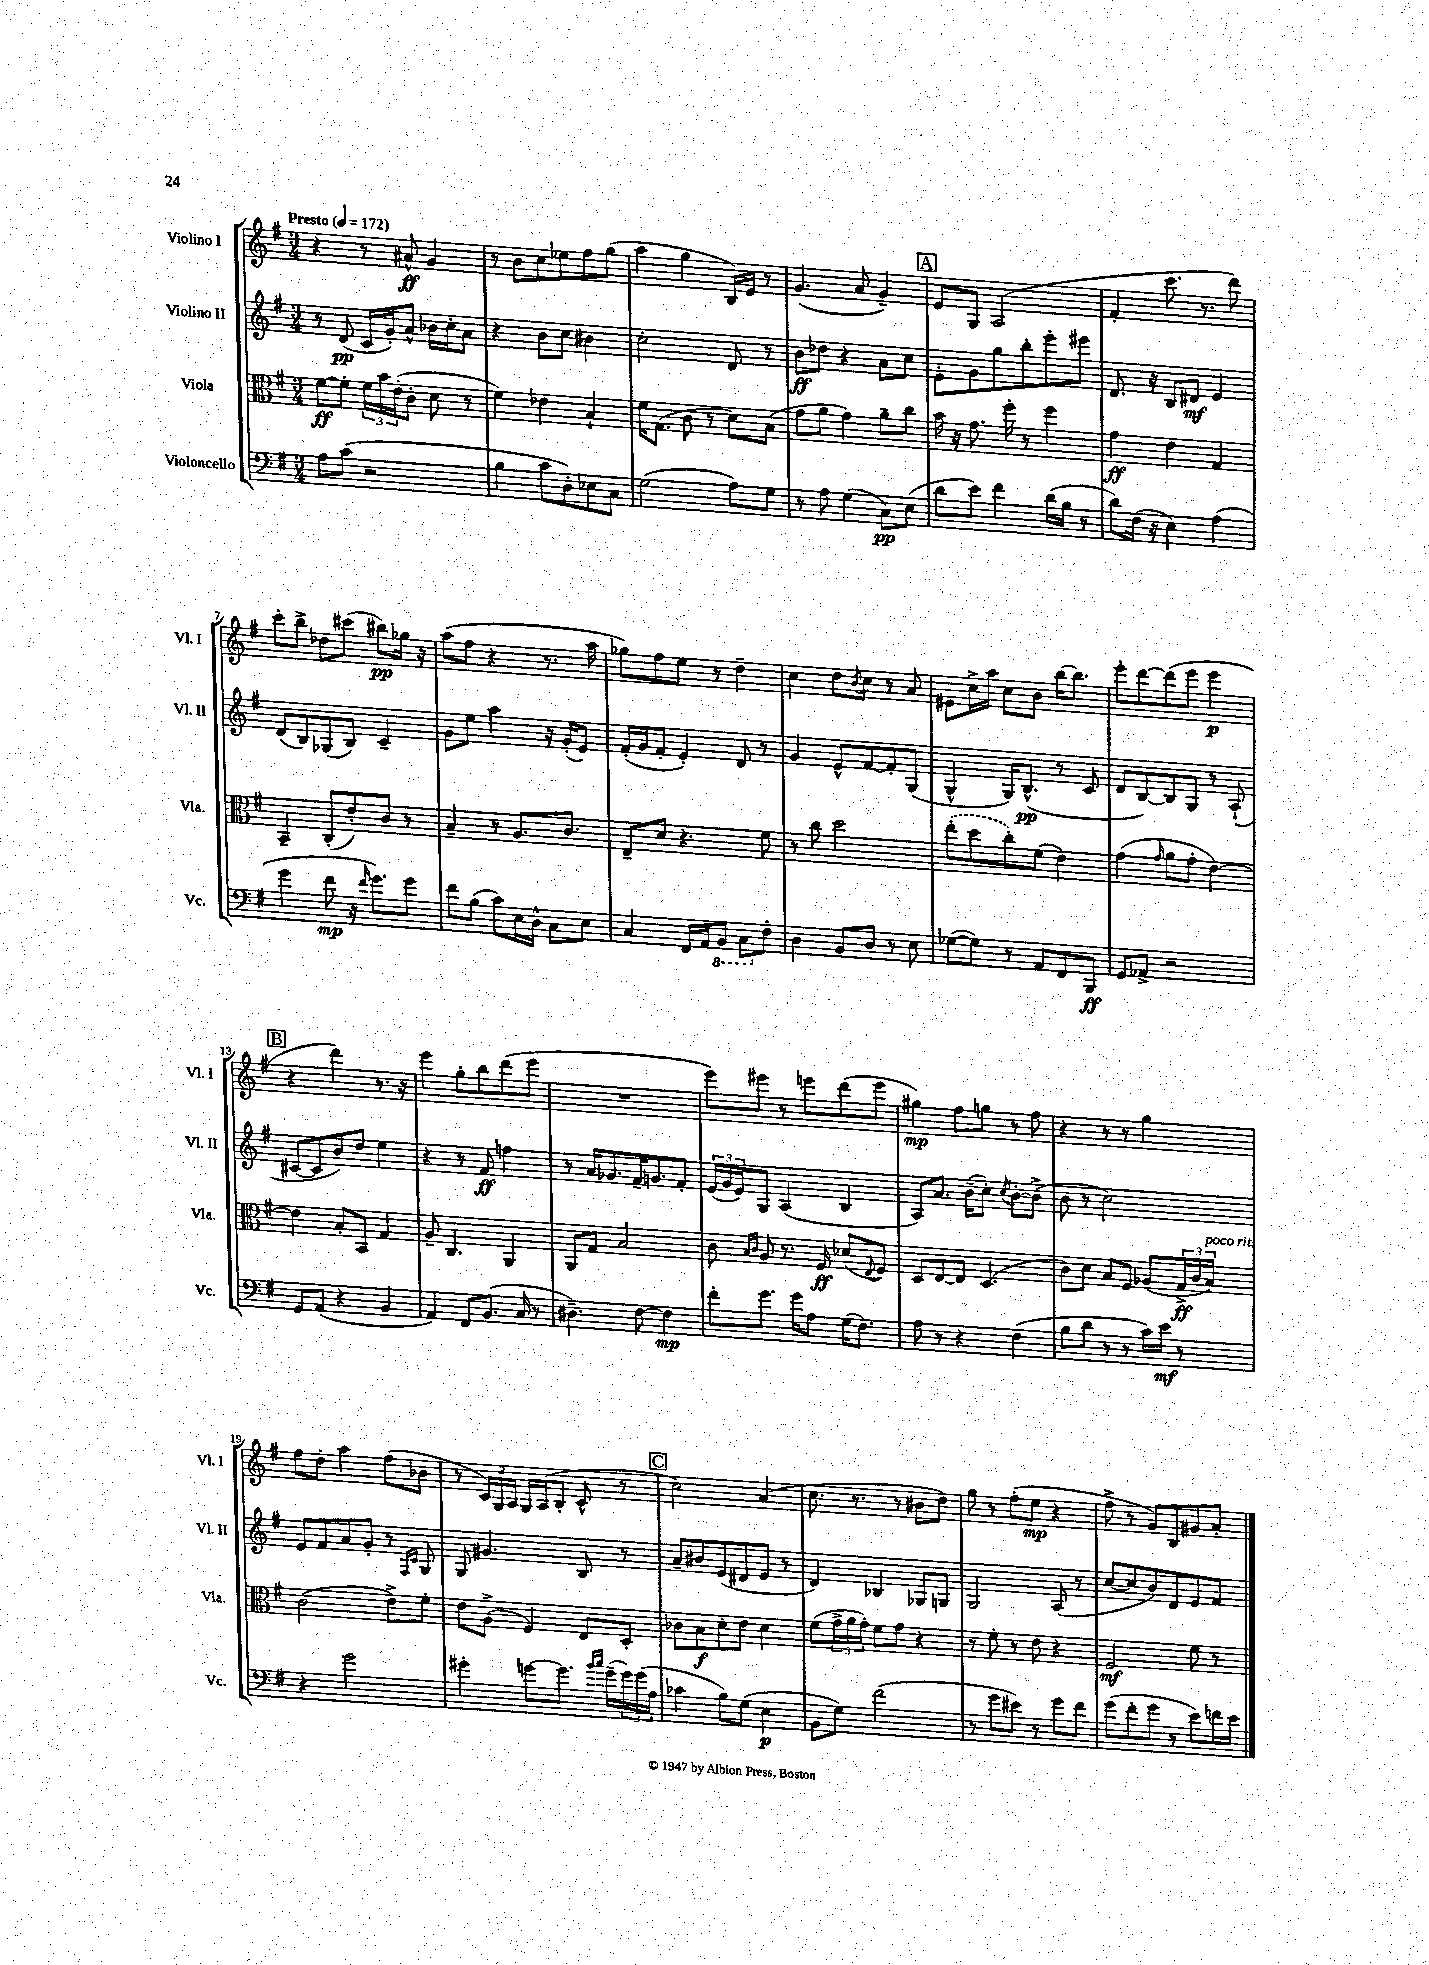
<<
\new StaffGroup <<
\new Staff = "s0" \with { instrumentName = "Violino I" shortInstrumentName = "Vl. I" } {
    \clef treble \key g \major \numericTimeSignature \time 3/4 \tempo "Presto" 4 = 172
    r4 r8 ais'8-^\ff g'4 |
    r8 b'8 c''8 ees''8 fis''8 g''8( |
    a''4 g''4 b16) e'16 r8 |
    g'4.( a'8 g'4--) |
    \mark \markup { \box "A" } e'8 g8 a2( |
    fis'4-. c'''8. r8. d'''8) |
    c'''8-. b''8-> des''8 cis'''8( bis''8\pp) ges''16 r16 |
    a''8( fis''8 r4 r8. a''16 |
    ges''8) fis''8 e''8 r8 d''4-- |
    c''4 d''8 \acciaccatura { b'8 } c''8 r8 a'8 |
    eis'8 c''16-> a''16 c''8 b'8 b''16~ b''8. |
    e'''8-. d'''8~ d'''8( e'''8 e'''4\p |
    \mark \markup { \box "B" } r4 d'''4) r8. r16 |
    e'''4 g''8-. b''8 d'''8( e'''8 |
    R2. |
    e'''8) eis'''8 r8 e'''8 d'''8( e'''8 |
    gis''4\mp) fis''8 g''8 r8 fis''8 |
    r4 r8 r8 g''4 |
    fis''8 d''8-. a''4 fis''8( bes'8 |
    r8 \tuplet 3/2 { c'16) g16 a16 } g16 a16( b8-. c'8-^ r8 |
    \mark \markup { \box "C" } c''2) a'4( |
    c''8. r8. r8 bis'8 d''8) |
    g''8 r8 fis''8-.( e''8\mp r4 |
    fis''8-> r8 g'8) b8 gis'8 a'8-. \bar "|." |
}
\new Staff = "s1" \with { instrumentName = "Violino II" shortInstrumentName = "Vl. II" } {
    \clef treble \key g \major \numericTimeSignature \time 3/4
    r8 d'8\pp( c'16 g'16-.) a'8-^ bes'16 c''16-. a'8 |
    r4 b'8 c''8 bis'4 |
    c''2-. d'8 r8 |
    b'8\ff des''8 r4 a'8 c''8 |
    \mark \markup { \box "A" } e'8-. g'8 g''8 b''8-. e'''8-. eis'''8 |
    d'8. r16 b8 dis'8\mf e'4 |
    d'8( b8) ges8( b8) c'4-- |
    g'8 e''8 a''4 r16 g'16-.( e'8) |
    fis'16-.( g'16 fis'8-. e'4-.) d'8 r8 |
    g'4 e'8-^ fis'8~ fis'8-. g8( |
    g4-^ g16) b8.-^\pp( r8 c'8 |
    d'8 b8~) b8 g8 r8 a8-!( |
    \mark \markup { \box "B" } cis'8~ cis'8 b'8) d''8 e''4 |
    r4 r8 fis'8\ff f''4 |
    r8 a'16 ges'8. fis'16-- g'8. fis'8-. |
    \tuplet 3/2 { e'16( g'16 e'16) } g8 a4( b4 |
    a8) a'8. b'16--( c''8-.) \acciaccatura { c''8 } b'8~-. b'8->( |
    b'8 r8 c''2) |
    e'8 fis'8 a'8 g'8-. r8 \grace { fis16 c'16 } g8 |
    g8 gis'4. b8 r8 |
    \mark \markup { \box "C" } a'8-- bis'8 e'8( dis'8 e'8 r8 |
    d'4) bes4 ges8 g8 |
    g2 a8( r8 |
    c''8~ c''8 b'8) d'8 e'8 fis'8 \bar "|." |
}
\new Staff = "s2" \with { instrumentName = "Viola" shortInstrumentName = "Vla." } {
    \clef alto \key g \major \numericTimeSignature \time 3/4
    fis'8~\ff fis'8-. \tuplet 3/2 { fis'16 b'16 e'16-.( } c'8-. d'8 r8 |
    fis'4) ees'4 b4-! |
    fis'16 g8.( c'8 r8 d'8) b8( |
    g'8 a'8 g'4) a'8-- c''8 |
    \mark \markup { \box "A" } b'16 r16 g'8. fis''16-. r8 fis''4 |
    g'4\ff e'4 g4 |
    b,4-- c8-.( e'8-.) c'8 r8 |
    b4-- r8 a8. c'8. |
    e8-- d'8 r4. fis'8 |
    r8 c''8 d''2 |
    \once \slurDashed e''8-.( d''8 c''8-.) fis'8( e'4) |
    g'4( \grace { g'16 } a'8 g'8-. e'4~) |
    \mark \markup { \box "B" } e'4 b8-. b,8 g4 |
    a8-- c4. a,4 |
    a,8 g8 b2 |
    c'8 \grace { b16 c'16 } a8 r8. fis16\ff des'8( \appoggiatura { e8 } fis8) |
    d8 e8~ e8 d4.( |
    c'8) d'8 b8 fis8 aes8( \tuplet 3/2 { g16->\ff c'16 b16^\markup { \italic "poco rit." }) } |
    c'2( e'8->) fis'8-. |
    e'8 a8->( fis4) e8 d8-. |
    \mark \markup { \box "C" } ces'8 b8\f d'8-. e'8 d'4 |
    fis'8( \tuplet 3/2 { g'16-> a'16 g'16-.) } fis'8 g'8 r4 |
    r8 fis'8-. r8 e'8 r4 |
    fis2\mf fis'8 r8 \bar "|." |
}
\new Staff = "s3" \with { instrumentName = "Violoncello" shortInstrumentName = "Vc." } {
    \clef bass \key g \major \numericTimeSignature \time 3/4
    a8 c'8( r2 |
    b4 c'8 d8-.) ees8 c8 |
    g2( a8) g8 |
    r8 a8 g4( c8\pp) e8( |
    \mark \markup { \box "A" } d'8 e'8) fis'4 d'16( b16 r8 |
    d'8) fis16( r16 e4) a4( |
    g'4 fis'8\mp r16 \grace { fis'16 } g'8.) g'8 |
    fis'8 b8( c'8) e16 d16-^ c8 e8 |
    c4 fis,16 a,16 \ottava #-1 b,,8 c,8 \ottava #0 fis8-. |
    d4 b,8 d8 r8 e8 |
    ges8~( ges8) r8 a,8 fis,8 b,,8\ff |
    g,8 aes,8-> r2 |
    \mark \markup { \box "B" } g,8 a,8( r4 b,4 |
    a,4) fis,8 b,8.( c16 r8 |
    dis4.--) fis8~ fis4\mp |
    fis'8-. g'8. g'16 a8 g16( fis8.) |
    a8 r8 r4 fis4( |
    b8 d'8 r8 r8 c'16) e'16\mf r8 |
    r4 g'2 |
    gis'4-. g'8~ g'8. \grace { b'16 c''16 } g'16--( \tuplet 3/2 { g'16) g'16( a16 } |
    \mark \markup { \box "C" } ces'4 b8) g8( e4\p |
    b,8 g8) fis'2( |
    r8 g'8 eis'8) r8 g'8 fis'8 |
    g'8( fis'8-. g'8 r8 e'8) f'16 e'16 \bar "|." |
}
>>
>>
